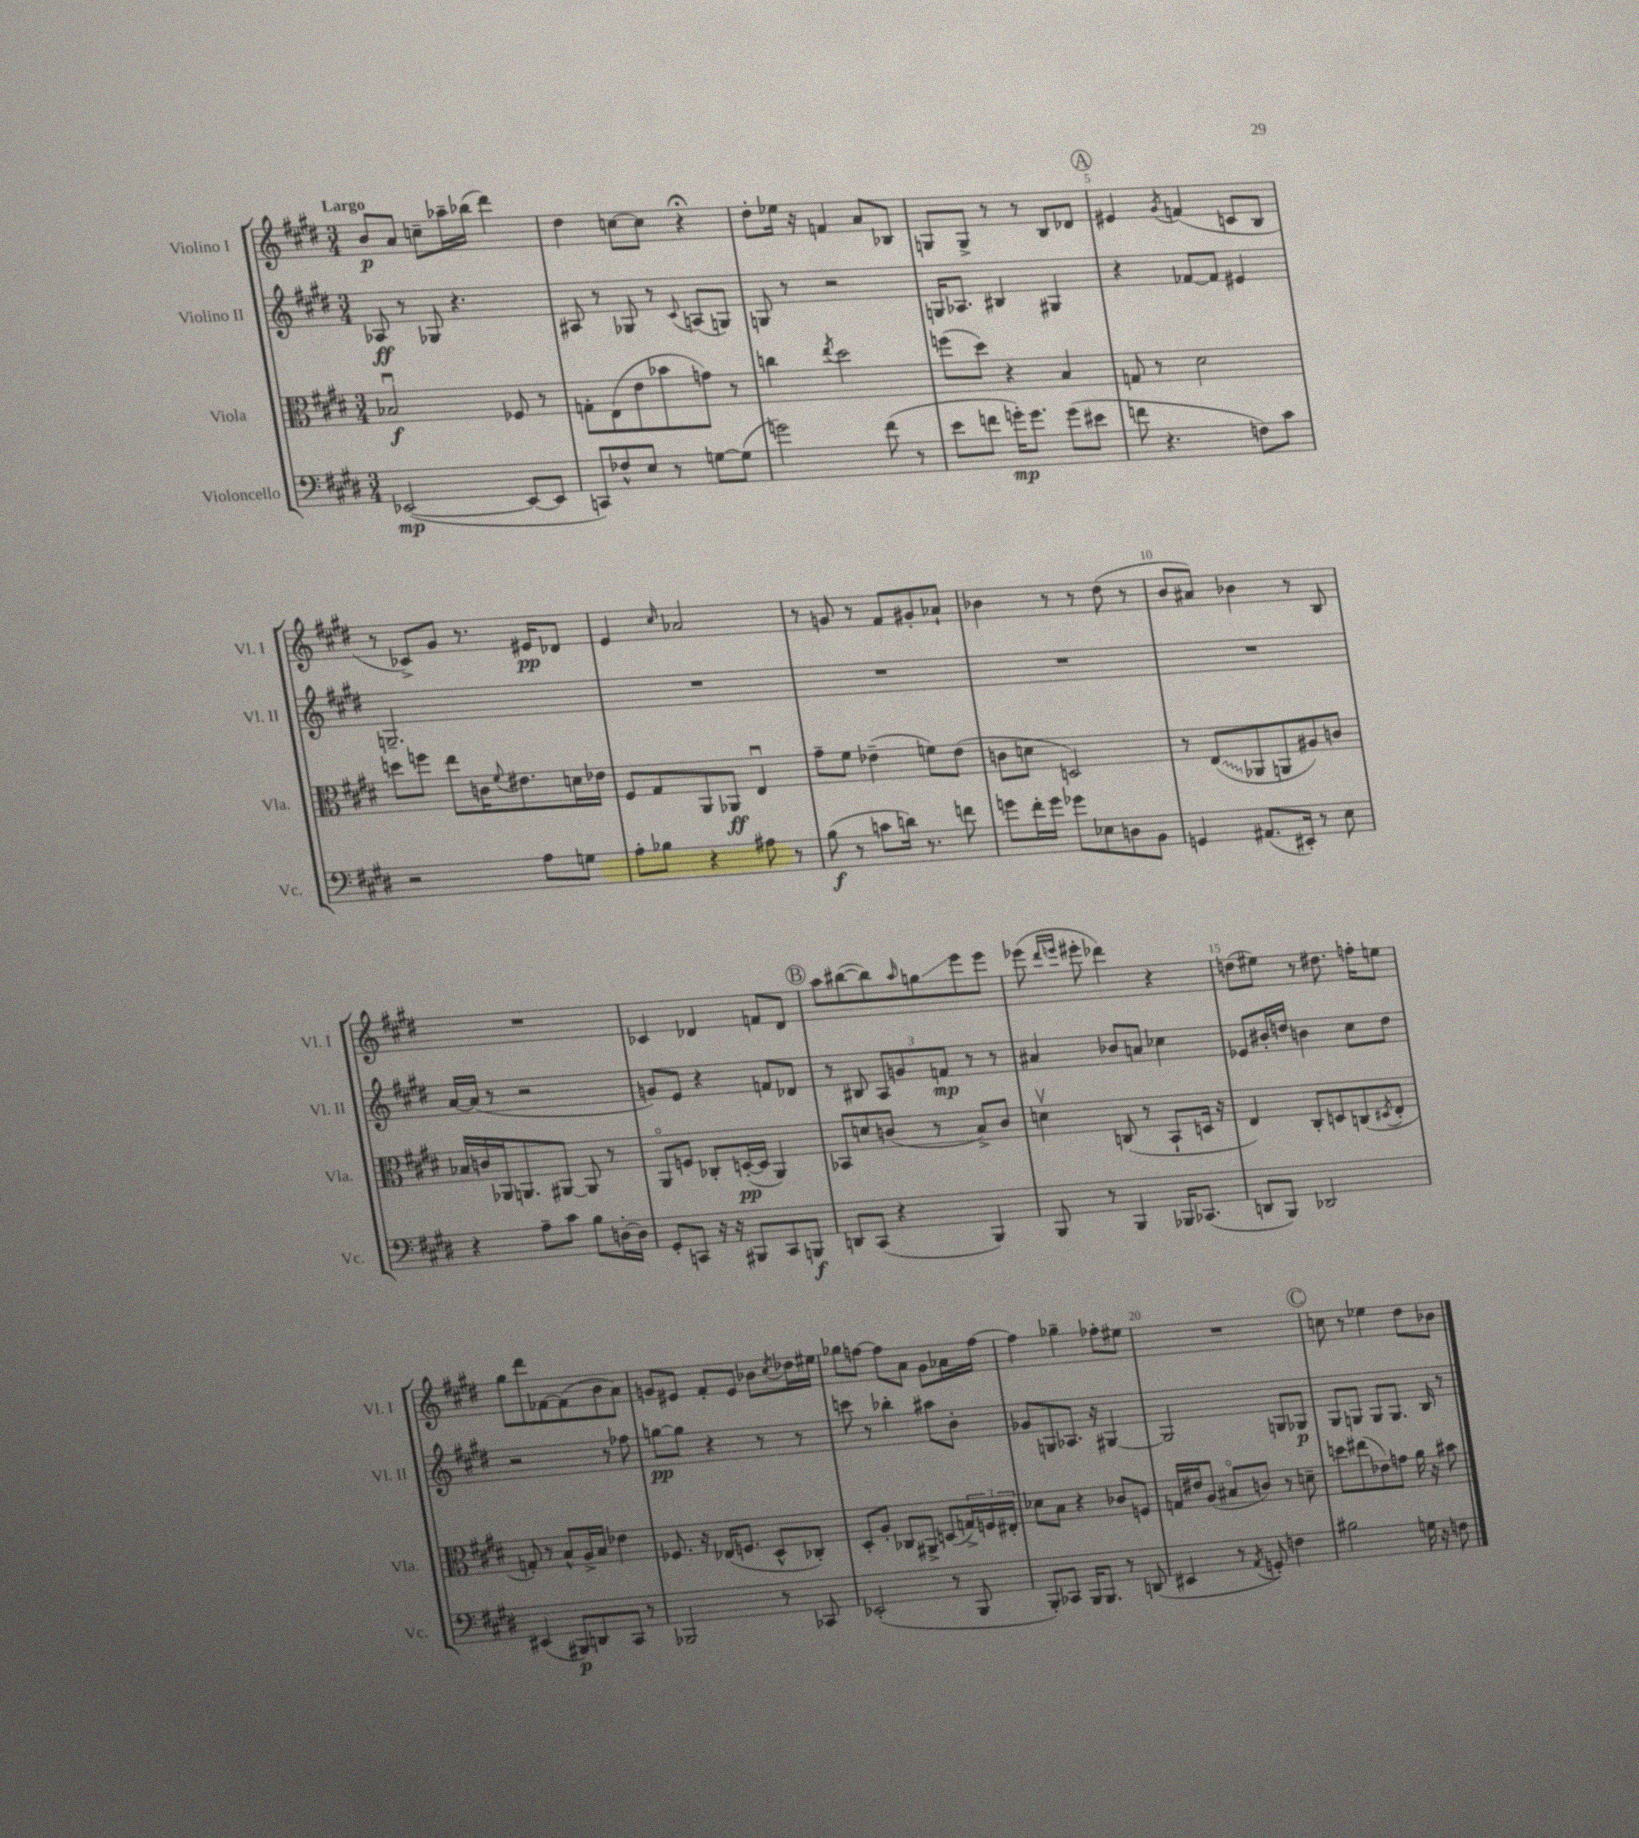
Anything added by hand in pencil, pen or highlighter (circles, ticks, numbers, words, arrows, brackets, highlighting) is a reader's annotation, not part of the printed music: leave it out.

**kern	**kern	**kern	**kern
*staff4	*staff3	*staff2	*staff1
*clefF4	*clefC3	*clefG2	*clefG2
*k[f#c#g#d#]	*k[f#c#g#d#]	*k[f#c#g#d#]	*k[f#c#g#d#]
*M3/4	*M3/4	*M3/4	*M3/4
([2EE-	2B-u	8A-	8b
.	.	8r	8a
.	.	8G-	8cc~
.	.	4.r	16aa-~
.	.	.	(16bb-
8EE-_	8F-	.	4ddd#)
8EE-]	8r	.	.
=	=	=	=
8CC)	8G'	8A#	4dd#
8F-^^	(8E	8r	.
8E	8e	8G-	[8cc
8r	8b-	8r	8cc]
.	.	8qqc#	.
[8G	8g)	(8A	4r;
(8G]	8r	8G)	.
=	=	=	=
2g)	4cc	8G	8dd#'
.	.	8r	16ee-
.	.	.	16r
.	8qee	.	.
.	2dd#	2r	4f
(8f#	.	.	8a
8r	.	.	8B-
=	=	=	=
8e	(8ff	16G	8G
.	.	8.A-	.
8f	8dd#)	.	8G^
16g')	4r	4B#	8r
8.g	.	.	.
.	.	.	8r
(8g	4B	4G#	8B
8e#	.	.	8d-
=	=	=	=
8f	8G	4r	4e#
4.r	8r	.	.
.	.	.	8qg#
.	2d#	[8f-	(4f
.	.	8f-]	.
8F)	.	4e#	8c
8c#	.	.	8B
=	=	=	=
2r	8dd	2.G~	8r
.	8ff	.	8c-^)
.	8ee	.	8g#
.	16c	.	8.r
.	8qqf#	.	.
.	8.e#	.	.
8A	.	.	.
.	.	.	16e#
8G	16d	.	8d-
.	16e-	.	.
=	=	=	=
8A'	8F#	2.r	4e
8B-	8G#	.	.
.	.	.	16qqcc#
4r	8AA	.	2a-
.	8AA-	.	.
8A#	4Eu	.	.
8r	.	.	.
=	=	=	=
(8B	8g#~	2.r	8r
8r	8f#	.	8g
8c	(4e-~	.	8r
16d)	.	.	8f#
8.r	.	.	.
.	8f)	.	8g#'
8f	(8e-	.	8a-`
=	=	=	=
8g	8c	2.r	4b-
16f#'	8d	.	.
16g	.	.	.
8g-	2D)	.	8r
8E-	.	.	8r
8D	.	.	(8dd#
8BB	.	.	8r
=	=	=	=
4GG	8r	2.r	8b
.	(8E	.	8a#)
(8.AA#	8AA-	.	4b-
.	8AA	.	.
16EE#')	.	.	.
8r	8A#)	.	8r
8E	8c	.	8B
=	=	=	=
4r	16B-	[16a	2.r
.	16c	(16a]	.
.	16AA-	8r	.
.	8.AA	.	.
8A~	.	2r	.
8c#	[8AA#	.	.
8B	8AA#]	.	.
[16D'	8r	.	.
16D]	.	.	.
=	=	=	=
8GG#'	8AAo	8g)	4c-
8CC	8F	8e	.
16r	8C-'	4r	4d-
16r	.	.	.
8BBB#	([16D'	.	.
.	16D]	.	.
8CC	4AA)	8f	8f
8BBB	.	8d-	8d-
=	=	=	=
8DD	8BB-	8r	8aa
(8CC#	8d	8B#	([8bb#
4r	(8c	12A	8bb#])
.	.	12g	.
.	.	.	16qqaa
.	8r	.	8gg
.	.	12f	.
4BBB)	8B^)	8r	8eee
.	8c	8r	8eee
=	=	=	=
8BBB	4dv	4a#	(8eee-
.	.	.	16qqddd#
.	.	.	16qqeee
8r	.	.	8eee#'
4BBB	(8C	8b-	4ddd-)
.	8r	8a	.
16BBB-	8BB`	4cc-	4r
(8.CC-	.	.	.
.	16D	.	.
.	16r	.	.
=	=	=	=
8DD	4E)	8e-	(8dd
8BBB)	.	16b#'	8ee#)
.	.	16dd	.
2DD-	8C#'	4b	8r
.	8D	.	8.dd#
.	(8C	8cc#	.
.	.	.	16ff'
.	8qD#	.	.
.	8E'	8dd	8ee
=	=	=	=
(4EE#	8G')	2r	8gg#
.	8r	.	8ddd#
8BBB#)	8B^^	.	[8f-
8DD	16A^	.	(8f-]
.	16B	.	.
8CC#	4e-	8r	8b
8r	.	8ff-	8a)
=	=	=	=
2BBB-	8.F-	[8gg	8g
.	.	8gg]	8e#
.	16r	.	.
.	(16E-	4r	8f#'
.	8.F	.	.
.	.	.	8e#
8r	8D#^^	8r	8b-
.	.	.	8qcc#
8CC-	8C-')	8r	16dd-
.	.	.	16ee#
=	=	=	=
(2EE-'	8D#'	8ccc	8gg-
.	8A'	8r	[8ff
.	8C-	4bb-'	8ff]
.	8AA#^	.	8a
8r	(8D	8aa#	8g#
8BBB	24G^)	8b'	16a-
.	24F	.	.
.	.	.	[16ff
.	24E#'	.	.
=	=	=	=
8BBB')	8d-	8g-	4ff]
8CC-	8B	8G	.
16BBB	4r	8.A-	4gg-~
8.BBB	.	.	.
.	.	16r	.
8r	8c-	[4G#	8ff-'
(8DD	8F	.	8ee#
=	=	=	=
4EE#	16G	2G#]	2.r
.	16e#	.	.
.	(8A	.	.
8r	8B#o	.	.
8qAA	.	.	.
8GG')	8c)	.	.
4F	8r	8G	.
.	8d~	8G-	.
=	=	=	=
2B#	8dd	8G#	8cc
.	(8ee#	8G	8r
.	8e-)	8G	4ee-
.	8g	8.G	.
16G	16a	.	8dd#
16r	16r	16B	.
8F	8b#	8r	8b-
==	==	==	==
*-	*-	*-	*-
